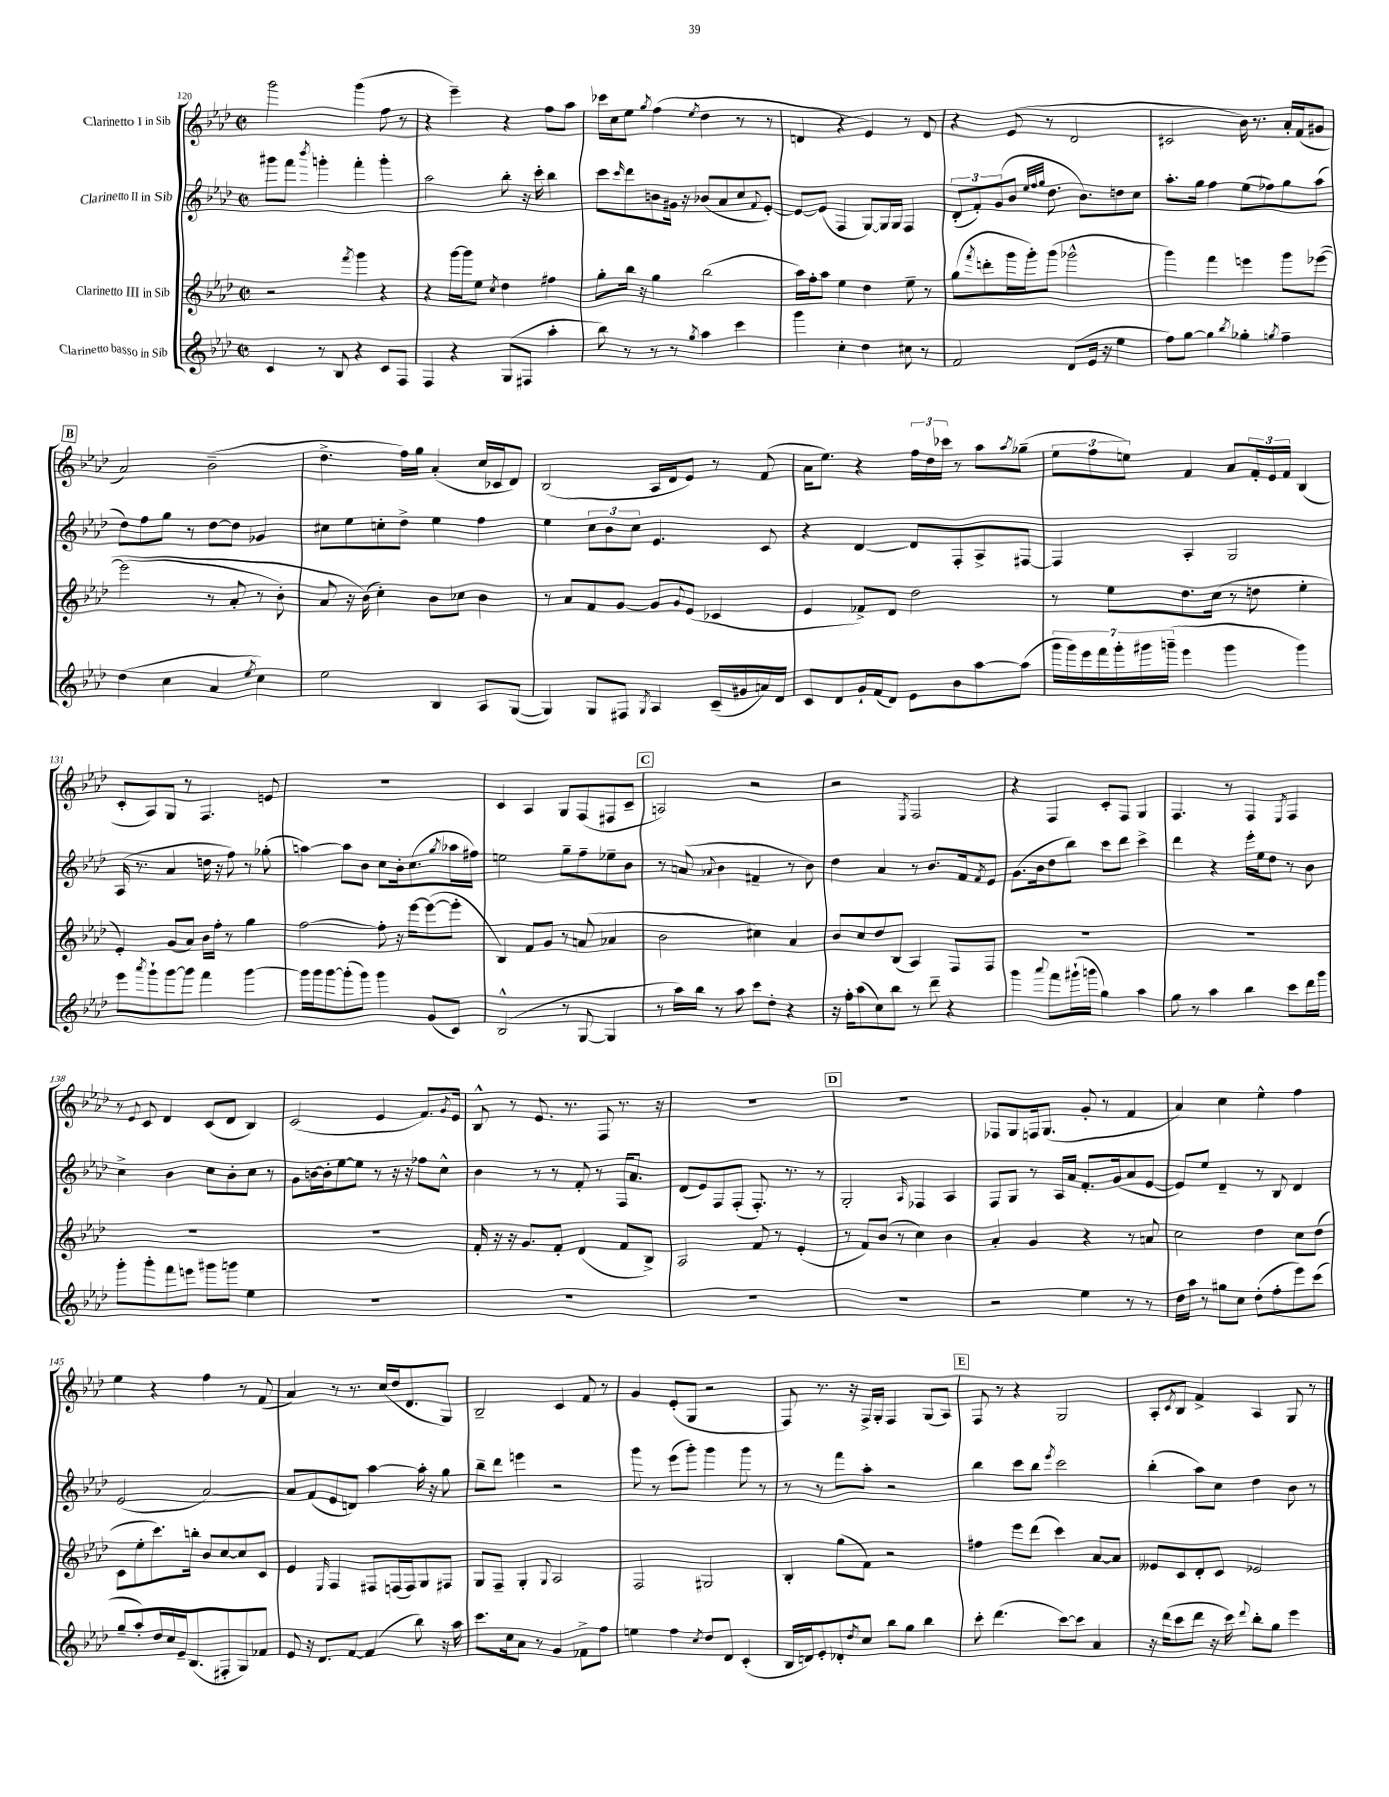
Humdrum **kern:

**kern	**kern	**kern	**kern
*part4	*part3	*part2	*part1
*staff4	*staff3	*staff2	*staff1
*I"Clarinetto basso in Sib	*I"Clarinetto III in Sib	*I"Clarinetto II in Sib	*I"Clarinetto I in Sib
*clefG2	*clefG2	*clefG2	*clefG2
*k[b-e-a-d-]	*k[b-e-a-d-]	*k[b-e-a-d-]	*k[b-e-a-d-]
*M2/2	*M2/2	*M2/2	*M2/2
*met(c|)	*met(c|)	*met(c|)	*met(c|)
=120	=120	=120	=120
4c/	2r	8ggg#X\L	2ggg\
.	.	8fff\J	.
.	.	8qbbb-/	.
8r	.	4gggn'\	.
8B-/	.	.	.
.	8qfff/	.	.
4r	4ggg\	4fff'\	(4ggg\
8c/L	4r	4ggg'\	8ff\
8F/J	.	.	8r
=121	=121	=121	=121
4F/	4r	2aa-\	4r
4r	[16ggg\LL	.	4eee-~\)
.	16ggg\J]	.	.
.	8ee-\J	.	.
.	8qcc/	.	.
(8G/L	4dd-\	8bb-'\	4r
8F#X/J	.	16r	.
.	.	16ccc'\	.
4aa-'\	4ff#X\	4bb-\	8ff\L
.	.	.	8aa-\J
=122	=122	=122	=122
8bb-\)	8gg'\L	8ccc\L	16ccc-X\LL
.	.	.	16cc\J
.	.	16qqccc/	.
8r	16bb-\Jk	8ddd-\	8ee-\J
.	16r	.	.
.	.	.	8qgg/
8r	4gg\	8bn\	(4ff\
8r	.	16g#X\Jk	.
.	.	16r	.
8qgg/	.	.	8qee-/
4aa-\	(2bb-\	(8b-X/L	4dd-\
.	.	8a-/	.
4ccc\	.	8cc/	8r
.	.	8qqf/	.
.	.	[8e-'/J)	8r
=123	=123	=123	=123
4ggg\	16aa-\LL)	8e-/L_	4dn/
.	16ff'\J	.	.
.	8aa-\J	(8e-/J]	.
4cc'\	4ee-\	4F/	4r
4dd-\	4dd-\	[8G/L)	4e-/)
.	.	16G/L]	.
.	.	16G/JJ	.
8cc#X\	8ee-~\	4F/	8r
8r	8r	.	8d/
=124	=124	=124	=124
2f/	(8gg\L	(12d-'/L	4r
.	.	12f'/)	.
.	8qfff/	.	.
.	8dddn'\	.	.
.	.	(12g/	.
.	16ggg\L	8b-/J	(8e-/
.	16ggg'\J)	.	.
.	.	32qqee-/LLL	.
.	.	32qqff/	.
.	.	32qqgg/JJJ	.
.	(8ggg\J	8.dd-\	8r
(8d-/L	2ggg-X^^\	.	2d-/
.	.	8.b-\L)	.
16e-/Jk	.	.	.
16r	.	.	.
4ee-\	.	8ddn\	.
.	.	8cc\J	.
=125	=125	=125	=125
8ff\L)	4ggg\)	8.aa-'\L	2c#X/
[8gg\J	.	.	.
.	.	16gg\Jk	.
4gg\]	4fff\	4ff\	.
8qbb-/	.	.	.
4gg-X'\	4eeen\	(8ee-\L	16b-\)
.	.	.	8.r
.	.	8ff-X\)	.
8qggn/	.	.	.
4ff~\	8ggg\L	8gg\	16a-'/LL
.	.	.	(16f/J
.	([8eee-X\J	(8aa-\J	8g#X/J
!!LO:LB:g=z
!!LO:REH:place=s1:t=B
=126	=126	=126	=126
(4dd-\	(2eee-\]	8dd-\L)	2a-/)
.	.	8ff\	.
4cc\	.	8gg\J	.
.	.	8r	.
4a-/	8r	[8dd-\L	(2b-~\
.	8a-'/	8dd-\J]	.
8qee-/	.	.	.
4cc\)	8r	4g-X/	.
.	8b-'\)	.	.
=127	=127	=127	=127
2ee-\	8a-/	8cc#X\L	4.dd-^\
.	16r	8ee-\	.
.	(16b-\)	.	.
.	4cc'\)	8ccn'\	.
.	.	8dd-^\J	16ff\LL)
.	.	.	16gg\JJ
4B-/	8b-\L	4ee-\	(4a-'/
.	8cc-X\J	.	.
8A-/L	4b-\	4ff\	16cc/LL
.	.	.	16c-X/J
([8G/J	.	.	8d-/J)
=128	=128	=128	=128
4G/])	8r	4ee-\	(2B-/
.	8a-/L	.	.
8G/L	8f/	12cc\L	.
.	.	12b-\	.
8F#X/J	[8g/J	.	.
.	.	12cc\J	.
8qG/	.	.	.
4A-/	8g/L]	4.e-/	16A-/LL
.	.	.	16d-/J
.	8qqg/	.	.
.	(8e-/J	.	8e-/J)
(16c~/LL	4c-X/	.	8r
16g#X/	.	.	.
16an/)	.	8c/	(8f/
16d-/JJ	.	.	.
=129	=129	=129	=129
8c/L	4e-/	4r	16a-\KL
.	.	.	8.ee-\J)
8d-/	.	.	.
16g`/L	8f-X^/L)	[4d-/	4r
(16f/J	.	.	.
8d-/J)	8d-/J	.	.
8e-\L	2dd-\	8d-/L]	24ff\LL
.	.	.	24dd-\
.	.	.	24ccc-X\JJ
8b-\	.	8F'/	8r
[8aa-\	.	8A-^/	8aa-\L
.	.	.	8qaa-/
(8aa-\J]	.	[8F#X/J	(8gg-X~\J
=130	=130	=130	=130
28ggg\LL	8r	4F#/]	12ee-\L
28ggg\)	.	.	.
28eee-\	.	.	.
.	.	.	12ff\
28fff\	.	.	.
.	8ee-\L	.	.
28ggg'\	.	.	.
.	.	.	12een\J)
28ggg#X\	.	.	.
(28gggn~\JJ	.	.	.
4eee-\	8.dd-\	4A-'/	4f/
.	(16cc\Jk	.	.
4ggg\	8r	2G/	8a-/L
.	8ddn\	.	24f'/L
.	.	.	24e-/
.	.	.	24f/JJ
4ggg\)	4ee-'\	.	(4B-/
!!LO:LB:g=z
=131	=131	=131	=131
8eee-\L	4e-'/)	(16A-/	8c'/L
.	.	8.r	.
8qaaa-/	.	.	.
8ggg`\	.	.	8A-/)
[8ggg\	(8g/L	4a-/	8G/J
8ggg\J]	8a-/J)	.	8r
4fff\	16b-\LL	16ddn\	4.F/
.	16ff'\JJ	16r	.
.	8r	8ff\)	.
[4ggg\	4gg\	8r	.
.	.	(8gg-X'\	8en/
=132	=132	=132	=132
16ggg\LL]	[2ff\	[4aan\)	1r
16ggg\J	.	.	.
[8ggg\	.	.	.
(8ggg'\]	.	8aa\L]	.
8ggg\J)	.	8b-\J	.
4ggg\	8ff'\]	8cc\L	.
.	16r	16b-'\k	.
.	[16eee-\KL	(8.cc\	.
(8g/L	(8eee-\_	.	.
.	.	8qgg/	.
8c/J)	8eee-'\J]	16aa-X\L	.
.	.	16ff#X\JJ)	.
=133	=133	=133	=133
(2B-^^/	4B-/)	2een\	4c/
.	8f/L	.	4A-/
.	8g/J	.	.
8r	8r	8gg~\L	8G/L
[8G/	(8an/	8ff~\	(8F/
4G/]	4a-X/	8ee-X~\	8F#X/
.	.	8b-\J	8c~/J
!!LO:REH:place=s1:t=C
=134	=134	=134	=134
8r	2b-\	8r	2An/)
16aa-\LL)	.	(8an/	.
16bb-\JJ	.	.	.
.	.	8qqa-X/	.
8r	.	4b-\	.
8aa-\	.	.	.
8ccc\L	4cc#X\)	4f#X~/	2r
8dd-'\J	.	.	.
4r	4a-/	8r	.
.	.	8b-\)	.
=135	=135	=135	=135
16r	8b-/L	4dd-\	2r
16ff'\KL	.	.	.
(8aa-\	8cc/	.	.
8cc\)	8dd-/	4a-/	.
8bb-\J	(8B-/J	.	.
.	.	.	8qE-/
8r	4A-/)	8r	2F/
8ddd-~\	.	8.b-/L	.
4r	8F/L	.	.
.	.	16f/k	.
.	.	8qf/	.
.	8F/J	8e-/J	.
=136	=136	=136	=136
4ggg\	1r	(8.g\L	4r
.	.	16b-\k	.
8qqaaa-/	.	.	.
8fff\L	.	8dd-\	4F/
(16ggg#X`\L	.	8bb-\J)	.
16gggn\JJ	.	.	.
4gg\)	.	8ccc\L	8c'/L
.	.	8ddd-\J	8F/J
4aa-\	.	4ccc^\	4G/
=137	=137	=137	=137
8gg\	1r	4ddd-\	4.F/
8r	.	.	.
4aa-\	.	4r	.
.	.	.	8r
4bb-\	.	16eee-'\LL	4F/
.	.	16ee-\J	.
.	.	8dd-\J	.
.	.	.	8qE-/
8ccc\L	.	8r	4F/
16ddd-\L	.	8b-\	.
16ggg\JJ	.	.	.
!!LO:LB:g=z
=138	=138	=138	=138
8ggg'\L	1r	4cc^\	8r
.	.	.	8qqe-/
8ggg'\	.	.	8c/
8fff\	.	4b-\	4d-/
8eeen\J	.	.	.
8ggg#X\L	.	8cc\L	(8c/L
8gggn\J	.	8b-'\	8d-/J
4ee-\	.	8cc\J	4B-/)
.	.	8r	.
=139	=139	=139	=139
1r	1r	8g\L	(2c/
.	.	[16bn\L	.
.	.	16b'\J]	.
.	.	[8ee-\	.
.	.	8ee-\J]	.
.	.	8r	4e-/
.	.	16r	.
.	.	16r	.
.	.	8ff-X\L	8.f/L)
.	.	8cc^^\J	.
.	.	.	8qg/
.	.	.	16e-/Jk
=140	=140	=140	=140
1r	16f'/	4b-\	8B-^^/
.	16r	.	.
.	16r	.	8r
.	8.g/L	.	.
.	.	8r	8.e-/
.	8f'/J	8r	.
.	.	.	8.r
.	(4d-/	8f'/	.
.	.	8r	8F/
.	8f/L	16F/KL	8.r
.	.	8.a-/J	.
.	8B-^/J)	.	.
.	.	.	16r
=141	=141	=141	=141
1r	2A-/	(8d-/L	1r
.	.	8e-/)	.
.	.	8F/	.
.	.	(8F'/J	.
.	8f/	8.F'/)	.
.	8r	.	.
.	.	8.r	.
.	(4e-'/	.	.
.	.	8r	.
!!LO:REH:place=s1:t=D
=142	=142	=142	=142
1r	8r	2G'/	1r
.	8f/L)	.	.
.	(8b-/J	.	.
.	8r	.	.
.	.	16qqA-/	.
.	4cc\)	4F-X/	.
.	4b-\	4A-/	.
=143	=143	=143	=143
2r	4a-'/	8F/L	8F-X/L
.	.	8G/J	8G/
.	4g/	8r	16Fn/k
.	.	.	(8.G/J
.	.	16A-/LL	.
.	.	16a-/JJ	.
4ee-\	4r	8.f'/L	8g'/
.	.	.	8r
.	.	(16g/k	.
8r	8r	8a-/	4f/
8r	8an/	[8e-/J	.
=144	=144	=144	=144
16dd-\LL	2cc\	8e-/L])	4a-/)
16aa-\JJ	.	.	.
8r	.	8ee-/J	.
8gg#X\L	.	4d-~/	4cc\
8cc\J	.	.	.
(8dd-'\L	4dd-\	8r	4ee-^^\
8ff'\	.	8B-/	.
8eee-\)	8cc\L	4d-/	4ff\
(8ccc\J	(8dd-\J	.	.
!!LO:LB:g=z
=145	=145	=145	=145
8gg~/L	8c\L	(2e-/	4ee-\
8aa-'/)	8ee-'\	.	.
16dd-/L	8.ccc\)	.	4r
16cc/	.	.	.
16e-~/J	.	.	.
(8.B-/	16bbn'\Jk	.	.
.	8b-/L	[2a-/)	4ff\
8F#X'/	[8cc/	.	.
8G/)	8cc/]	.	8r
8f-X/J	8c/J	.	(8f/
=146	=146	=146	=146
8e-/	4e-/	8a-/L]	4a-/)
16r	.	(8f/	.
8.d-/L	.	.	.
.	16qqE-/	.	.
.	4F/	8e-/	8r
[8f/J	.	8dn/J)	8.r
(4f/]	8F#X/L	[4aa-\	.
.	.	.	(16cc/LL
.	(16Fn/L	.	16dd-/J
.	16F/J)	.	8.d-/
8bb-\)	8G/	16aa-'\]	.
.	.	16r	.
16r	8F#X/J	8gg\	8G/J)
16aa-\	.	.	.
=147	=147	=147	=147
8.ccc\L	8G/L	8bb-~\L	2B-~/
.	8F~/J	8ddd-\J	.
16cc\k	.	.	.
8a-\J	4G'/	4eeen\	.
8r	.	.	.
.	8qqG/	.	.
4g/	2A-/	2r	4c/
8f-X^\L	.	.	8f/
8ff\J	.	.	8r
=148	=148	=148	=148
4een\	2F/	8ggg\	4g/
.	.	8r	.
4ff\	.	(8eee-\L	(8e-'/L
.	.	8ggg'\J)	8G/J
8qcc/	.	.	.
8dd-/L	2G#X/	4ggg\	2r
8d-/J	.	.	.
(4c'/	.	8ggg\	.
.	.	8r	.
=149	=149	=149	=149
16B-/LL	4B-'/	8r	8F/)
16dn/J)	.	.	.
8e-'/	.	8r	8.r
8d-X'/	(8gg\L	8fff\L	.
.	.	.	16r
8qdd-/	.	.	.
8cc/J	8f\J)	8aa-'\J	16F^/LL
.	.	.	16G'/JJ
8bb-\L	2r	2r	4F/
8gg\J	.	.	.
4bb-\	.	.	(8G/L
.	.	.	8A-/J)
!!LO:REH:place=s1:t=E
=150	=150	=150	=150
8ccc'\	4ff#X\	4bb-\	8F/
(4.ddd-\	.	.	8r
.	8eee-\L	8ccc\L	4r
.	(8ddd-\J	8bb-\J	.
.	.	8qeee-/	.
[8ccc\L)	4ccc\)	2ccc\	2G/
8ccc\J]	.	.	.
4a-/	[8a-/L	.	.
.	8a-/J]	.	.
=151	=151	=151	=151
16r	8e--X/L	(4bb-'\	8A-'/L
(16ddd-\KL	.	.	.
.	.	.	8qc/
8ccc\	8c/	.	8B-/J
8ddd-\J	8d-'/	8aa-\L)	4f^/
16r	8c/J	8cc\J	.
16ccc\)	.	.	.
8qqddd-/	.	.	.
8bb-'\L	2e-X/	4dd-\	4A-/
8gg\J	.	.	.
4eee-\	.	8b-\	8G/
.	.	8r	8r
==	==	==	==
*-	*-	*-	*-
